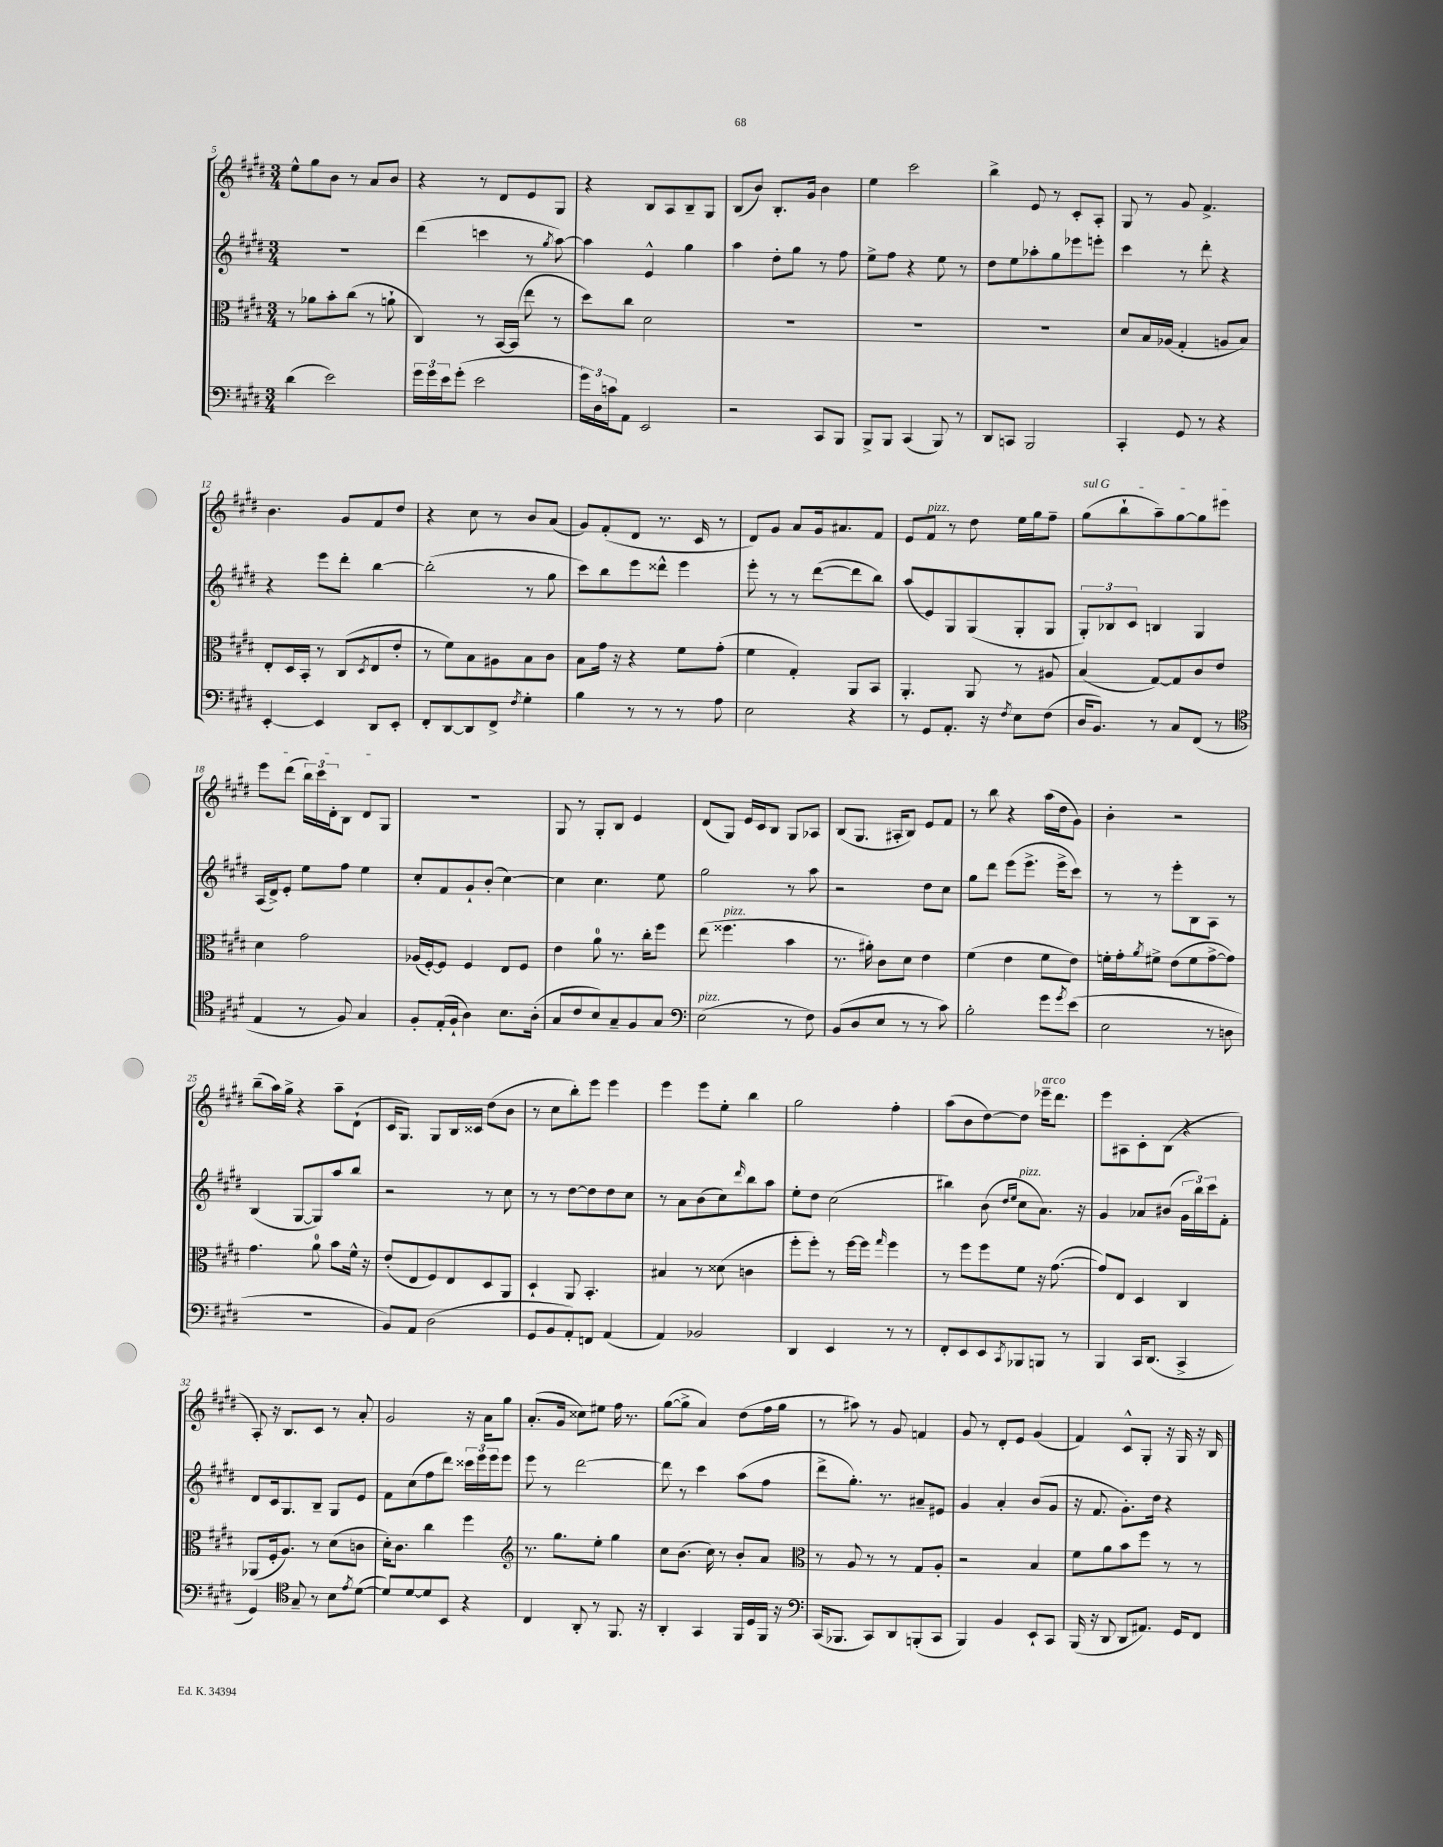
<<
\new StaffGroup <<
\new Staff = "s0" {
    \clef treble \key e \major \numericTimeSignature \time 3/4
    e''8-^ gis''8 b'8 r8 a'8 b'8 |
    r4 r8 dis'8 e'8 gis8 |
    r4 b8 a8 b8-- gis8 |
    b8( b'8) b8.-. gis'16 b'4 |
    e''4 cis'''2 |
    b''4-> e'8 r8 cis'8-. a8-. |
    gis8 r8 gis'8 fis'4.-> |
    b'4. gis'8 fis'8 dis''8 |
    r4 cis''8 r8 b'8 a'8( |
    gis'8) fis'8-.( dis'8 r8. cis'16 r8 |
    dis'8) gis'8 a'8 gis'16 ais'8. fis'8 |
    e'8 fis'8^\markup { \italic "pizz." } r8 dis''8 e''16 gis''16 fis''8-- |
    \once \override TextSpanner.bound-details.left.text = \markup { \italic "sul G" } gis''8\startTextSpan( b''8-! a''8--) gis''8~ gis''8 eis'''8 |
    e'''8 dis'''8( \tuplet 3/2 { b''16) cis'''16 dis'16-. } b8 dis'8 gis8\stopTextSpan |
    R2. |
    gis8 r8 gis8-. b8 e'4 |
    dis'8( gis8) e'16 cis'16 b8 gis8 aes8 |
    b8( gis8. ais16-. b8) e'8 fis'8 |
    r8 b''8 r4 a''16( dis''16 gis'8) |
    b'4-. r2 |
    b''8--( a''16) gis''16-> r4 a''8-- dis'8-!( |
    cis'16 gis8.) gis8 b16 cisis'16 dis''8( b'8 |
    r8 cis''8 b''8-.) e'''8 e'''4 |
    e'''4 e'''8 e''8-. b''4 |
    gis''2 fis''4-. |
    a''8( b'8 dis''8~) dis''8 ees'''16--^\markup { \italic "arco" } dis'''8. |
    e'''8 ais8 cis'8-. b8( r4 |
    a8-.) r16 b8. cis'8 r8 a'8-. |
    gis'2 r16 a'16 gis''8 |
    a'8.-.( gis'16 cisis''8) eis''8 fis''16 r8. |
    gis''8~( gis''8-> a'4) dis''8( fis''16 gis''16 |
    r8 ais''8) r8 gis'8 f'4 |
    gis'8 r8 dis'8-. e'8 gis'4( |
    fis'4) cis'8-^ gis8-. r16 gis16 r16 b16 \bar "|." |
}
\new Staff = "s1" {
    \clef treble \key e \major \numericTimeSignature \time 3/4
    R2. |
    dis'''4( c'''4 r8 \acciaccatura { gis''8 } a''8~) |
    a''4 e'4-^ gis''4 |
    a''4 dis''8-. gis''8 r8 fis''8 |
    e''8-> fis''8 r4 e''8 r8 |
    dis''8 e''8 aes''8-. gis''8 ees'''8 e'''8-. |
    cis'''4 r8 dis'''8-. r4 |
    r4 e'''8 dis'''8-. b''4~ |
    b''2-.( r8 gis''8 |
    cis'''8) b''8 e'''8 disis'''8-^ e'''4 |
    e'''8-. r8 r8 dis'''8~( dis'''8 b''8) |
    a''8( e'8) gis8 gis8( gis8-. gis8 |
    \tuplet 3/2 { gis8-.) bes8 cis'8 } b4 gis4 |
    a16( dis'16->) e'8-. e''8 fis''8 e''4 |
    cis''8-. fis'8 gis'8-! b'8-.( cis''4~) |
    cis''4 cis''4. e''8 |
    gis''2 r8 a''8 |
    r2 dis''8 cis''8 |
    gis''8 dis'''8 e'''8( e'''8.-> e'''16-> cis'''8) |
    r8 r8 e'''8-. b8 a8 r8 |
    b4( gis8~ gis8) a''8 b''8 |
    r2 r8 cis''8 |
    r8 r8 dis''8~ dis''8 dis''8 cis''8 |
    r8 a'8 b'8( cis''8) \grace { dis'''16 } b''8 a''8 |
    e''8-. dis''8 cis''2( |
    bis''4) b'8( \grace { dis''16 e''16 } cis''8^\markup { \italic "pizz." } a'8.) r16 |
    gis'4 aes'8 bis'8( \tuplet 3/2 { gis'16 b''16) cis'''16 } fis'8-. |
    dis'8 cis'16 gis8. b8-- gis8 e'8 |
    fis'8 cis''8( fis''8 dis'''8) \tuplet 3/2 { cisis'''16 e'''16 e'''16 } e'''8 |
    e'''8 r8 dis'''2~ |
    dis'''8 r8 cis'''4 a''8( fis''8 |
    dis'''8-> gis''8.-.) r8. ais'8-- eis'8 |
    gis'4 a'4-. b'8( gis'8 |
    r16 fis'8. gis'8.-.) dis''16 r4 \bar "|." |
}
\new Staff = "s2" {
    \clef alto \key e \major \numericTimeSignature \time 3/4
    r8 aes'8 b'8-. cis''8( r8 a'8-! |
    cis4) r8 b,16~ b,16( e''8 r8 |
    dis''8) cis''8 dis'2 |
    R2. |
    R2. |
    R2. |
    dis'8 b16 aes16( gis4-. a8 b8) |
    e8-. dis16 b,16-. r8 cis8( \acciaccatura { dis8 } e8 e'8-. |
    r8 fis'8) b8 ais8 b8 cis'8 |
    b8 gis'16 r16 r4 fis'8 gis'8-.( |
    fis'4 gis4-.) a,8 b,8 |
    a,4.-. a,8 r8 ais8 |
    b4( gis8~) gis8 cis'8 e'8 |
    dis'4 gis'2 |
    aes16( fis16~-.) fis8 fis4 e8 fis8 |
    e'4 a'8-0 r8. cis''16-. fis''8 |
    e''8( fisis''4.^\markup { \italic "pizz." } b'4 |
    r8. ais'16-.) cis'8 dis'8 e'4 |
    fis'4( e'4 fis'8 e'8) |
    f'16-. gis'16-. \acciaccatura { a'8 } fis'8-> e'8( fis'8 gis'8~-> gis'8) |
    gis'4. a'8-0 b'8 fis'16-^ r16 |
    e'8-.( e8 fis8) e8 dis8 a,8 |
    dis4-! a,8 b,4.-. |
    bis4 r8 disis'8( c'4 |
    fis''8-. fis''8-.) r8 fis''16~ fis''16 \grace { gis''16 } fis''4 |
    r8 fis''8 fis''8 fis'8 r16 gis'8.~( |
    gis'8) e8 dis4 cis4 |
    aes,8( fis16-. a8.) r8 dis'8( c'8 |
    dis'16-.) cis'8. cis''4 fis''4 |
    \clef treble r8. gis''8. e''8-. gis''4 |
    cis''8 b'8.( cis''16) r8 b'8-. a'8 |
    \clef alto r8 a8 r8 r8 gis8 a8-. |
    r2 b4 |
    fis'8 a'8 b'8 fis''8 r8 r8 \bar "|." |
}
\new Staff = "s3" {
    \clef bass \key e \major \numericTimeSignature \time 3/4
    dis'4( e'2) |
    \tuplet 3/2 { gis'16 gis'16 e'16 } gis'8-.( e'2 |
    \tuplet 3/2 { gis'16) dis16 c'16 } a,8 e,2 |
    r2 cis,8 b,,8 |
    b,,8-> b,,8 cis,4( b,,8) r8 |
    dis,8 c,8 b,,2 |
    cis,4-. gis,8 r8 r4 |
    e,4~-. e,4 dis,8 e,8-. |
    fis,8-. dis,8~ dis,8 fis,8-> \acciaccatura { fis8 } gis4-. |
    b4 r8 r8 r8 a8 |
    e2 r4 |
    r8 gis,8 a,8.-. r16 \acciaccatura { fis8 } e8 fis8( |
    dis16 b,8.) r8 cis8 fis,8( r8 |
    \clef tenor e4 r8 fis8) gis4 |
    fis8-. e16-.( fis16-! a4) b8. a16-.( |
    gis8 cis'8 b8) gis8-- fis8 gis8 |
    \clef bass e2^\markup { \italic "pizz." }( r8 fis8) |
    b,8( dis8 e8 r8 r8 cis'8) |
    b2-. gis'8 \acciaccatura { gis'8 } e'8( |
    e2 r8 d8 |
    r2. |
    b,8) a,8 dis2( |
    gis,8 b,8 a,8-.) f,8 a,4( |
    a,4) bes,2 |
    dis,4 e,4 r8 r8 |
    fis,8-. e,8 e,8 \acciaccatura { cis,8 } bes,,8 b,,8 r8 |
    b,,4 cis,16 dis,8.( cis,4-> |
    gis,4) \clef tenor gis8-- r8 b8 \acciaccatura { e'8 } dis'8~( |
    dis'8) dis'8~ dis'8 b,8 r4 |
    cis4 a,8-. r8 fis,8. r16 |
    a,4-. gis,4 fis,16 dis16 fis,16 r16 |
    \clef bass cis,16( bes,,8. cis,8) dis,8 b,,8-.( cis,8 |
    b,,4) b,4 e,8-! cis,8 |
    b,,16( r16 dis,8 dis,8 ais,8.) gis,16 fis,8 \bar "|." |
}
>>
>>
\layout { \context { \Score currentBarNumber = #5 } }
